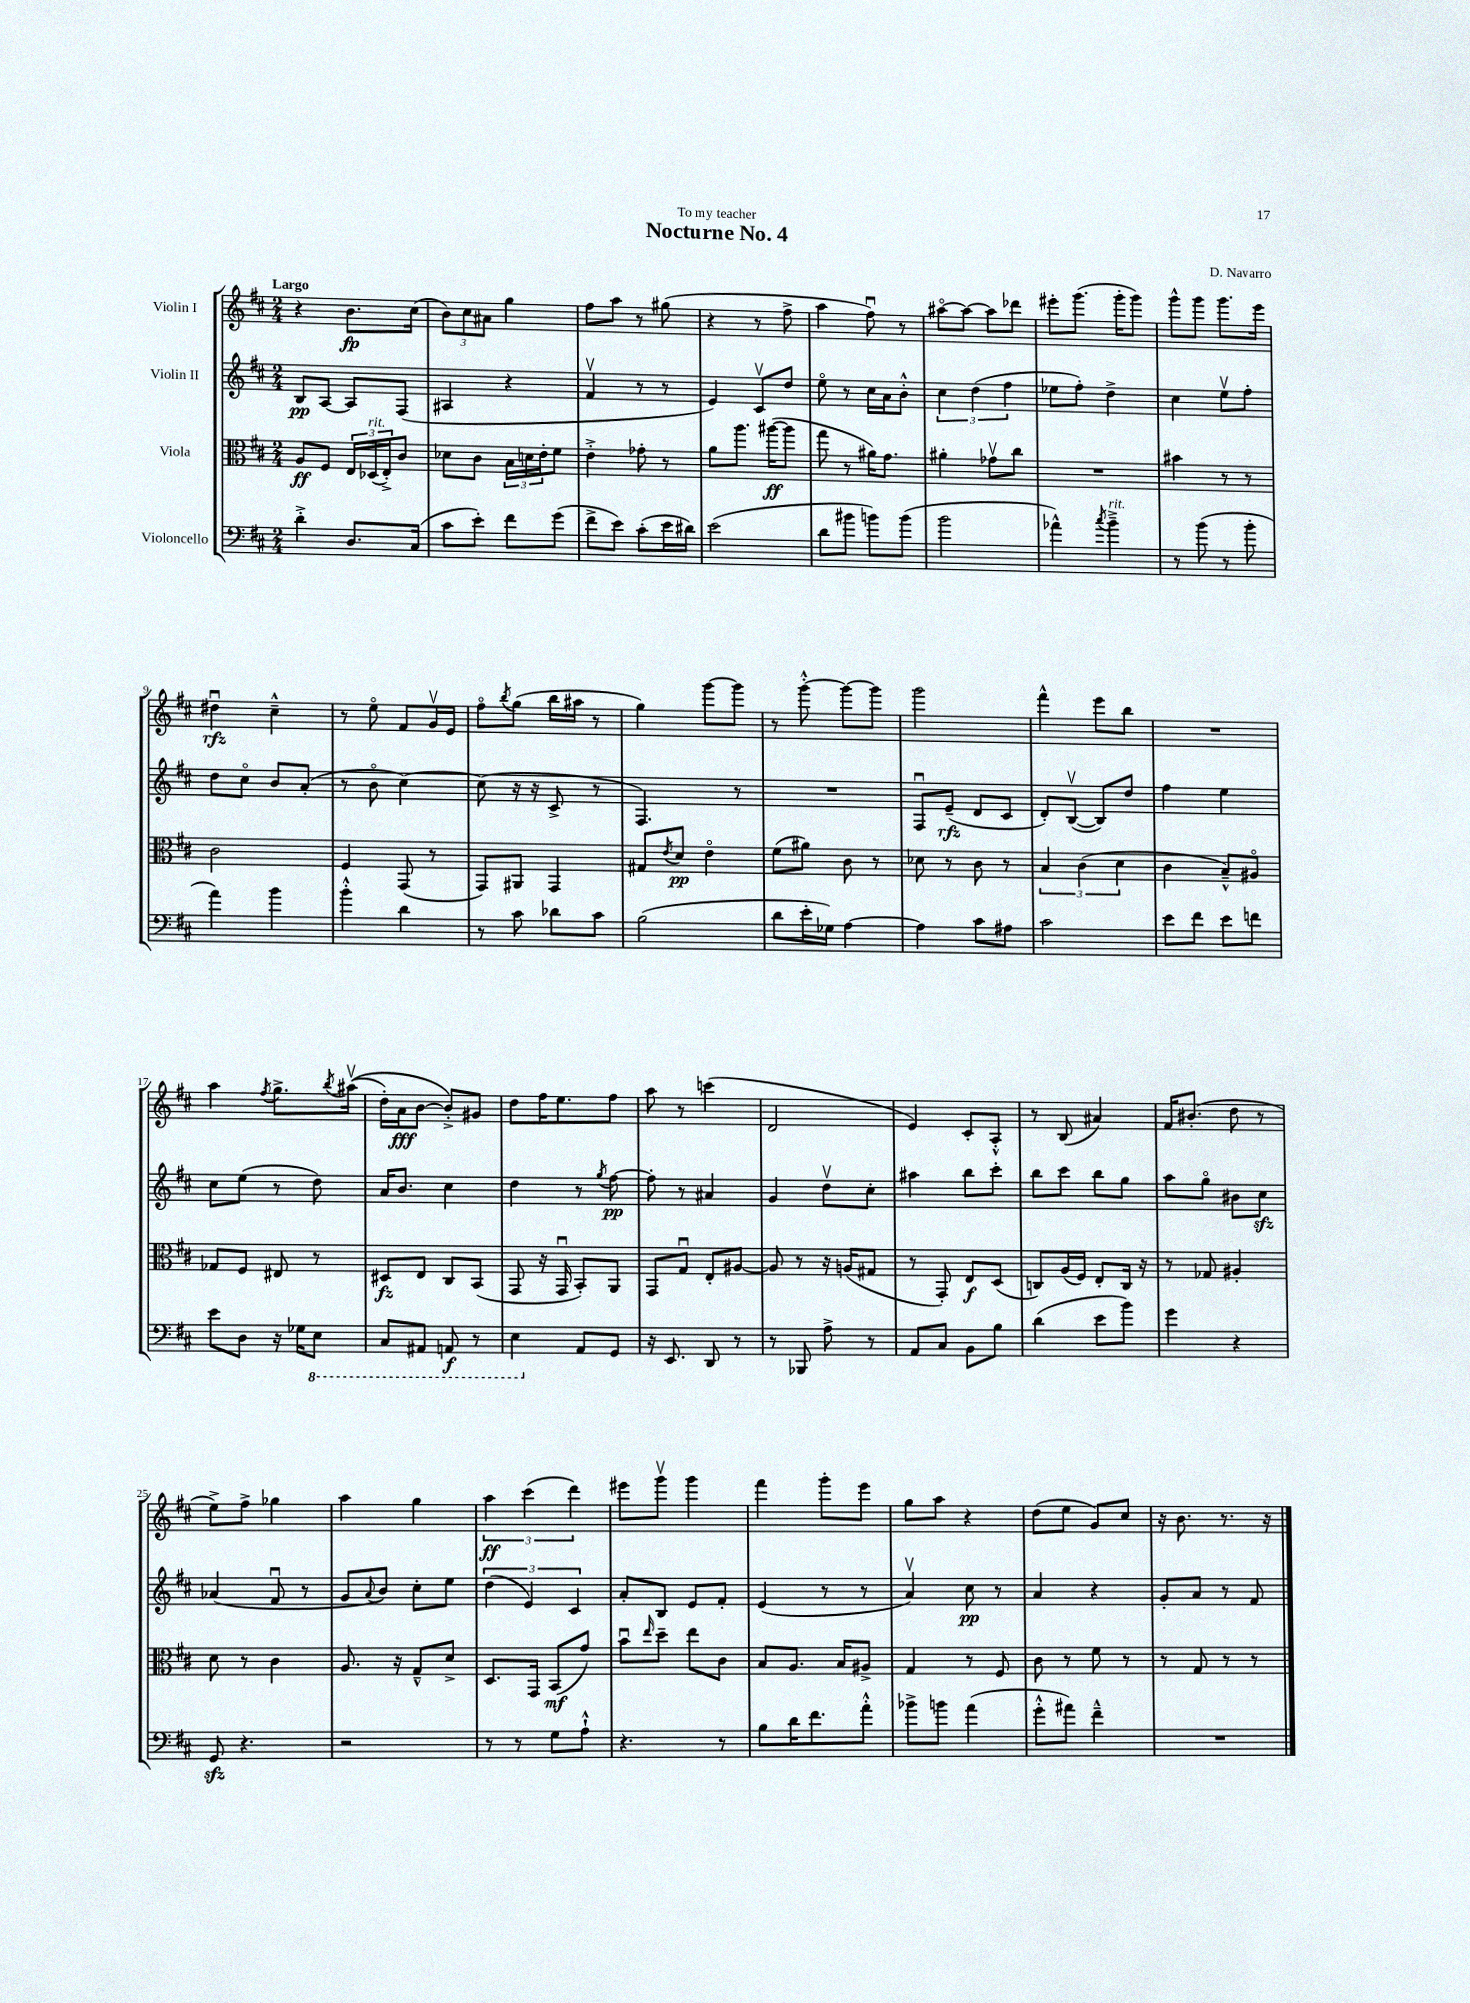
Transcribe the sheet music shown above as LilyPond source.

\header { title = "Nocturne No. 4" composer = "D. Navarro" dedication = "To my teacher" }
<<
\new StaffGroup <<
\new Staff = "s0" \with { instrumentName = "Violin I" } {
    \clef treble \key d \major \numericTimeSignature \time 2/4 \tempo "Largo"
    r4 b'8.\fp cis''16( |
    \tuplet 3/2 { b'8) cis''8 ais'8 } g''4 |
    fis''8 a''8 r8 gis''8( |
    r4 r8 fis''8-> |
    a''4 fis''8\downbow) r8 |
    ais''8~\flageolet ais''8~ ais''8 des'''8 |
    eis'''8-. g'''8.( g'''16-. g'''8) |
    g'''8-^ g'''8 g'''8. e'''16 |
    dis''4\downbow\rfz cis''4---^ |
    r8 e''8\flageolet fis'8 g'16\upbow e'16 |
    fis''8\flageolet \acciaccatura { b''8 } g''8( b''16 ais''16 r8 |
    g''4) g'''8~ g'''8 |
    r8 g'''8~-.-^ g'''8~ g'''8 |
    g'''2 |
    fis'''4-^ e'''8 b''8 |
    R2 |
    a''4 \acciaccatura { fis''8 } g''8.-> \acciaccatura { b''8 } ais''16\upbow(\( |
    d''16-.) a'16\fff b'8~ b'8-.->\) gis'8 |
    d''8 fis''16 e''8. fis''8 |
    a''8 r8 c'''4( |
    d'2 |
    e'4) cis'8-. a8-.-^ |
    r8 b8( ais'4) |
    fis'16 bis'8.-.( d''8 r8 |
    e''8->) fis''8-> ges''4 |
    a''4 g''4 |
    \tuplet 3/2 { a''4\ff cis'''4( d'''4) } |
    eis'''8 g'''8\upbow g'''4 |
    fis'''4 g'''8-. e'''8 |
    g''8 a''8 r4 |
    d''8( e''8 g'8) cis''8 |
    r16 b'8. r8. r16 \bar "|." |
}
\new Staff = "s1" \with { instrumentName = "Violin II" } {
    \clef treble \key d \major \numericTimeSignature \time 2/4
    b8\pp a8~ a8 fis8( |
    ais4 r4 |
    fis'4\upbow r8 r8 |
    e'4) cis'8\upbow d''8 |
    e''8\flageolet r8 cis''16 a'16 b'8-.-^ |
    \tuplet 3/2 { cis''4 d''4( fis''4 } |
    ees''8 fis''8-.) d''4-> |
    cis''4 e''8\upbow fis''8-. |
    d''8 cis''8\flageolet b'8 a'8-.( |
    r8 b'8\flageolet cis''4~) |
    cis''8( r16 r16 cis'8-> r8 |
    fis4.) r8 |
    R2 |
    fis8\downbow e'8--\rfz( d'8 cis'8 |
    d'8-.) b8~\upbow( b8) d''8 |
    fis''4 e''4 |
    cis''8 e''8( r8 d''8) |
    a'16 b'8. cis''4 |
    d''4 r8 \acciaccatura { g''8 } fis''8~\pp |
    fis''8-. r8 ais'4 |
    g'4 d''8\upbow cis''8-. |
    ais''4 b''8 cis'''8-. |
    b''8 cis'''8 b''8 g''8 |
    a''8 g''8\flageolet bis'8 cis''8\sfz |
    aes'4( fis'8\downbow r8 |
    g'8 \appoggiatura { a'8 } b'8) cis''8-. e''8 |
    \tuplet 3/2 { d''4( e'4) cis'4 } |
    a'8-. b8 e'8 fis'8-. |
    e'4( r8 r8 |
    a'4\upbow) cis''8\pp r8 |
    a'4 r4 |
    g'8-. a'8 r8 fis'8 \bar "|." |
}
\new Staff = "s2" \with { instrumentName = "Viola" } {
    \clef alto \key d \major \numericTimeSignature \time 2/4
    a8\ff fis8 \tuplet 3/2 { e16 des16^\markup { \italic "rit." }( e16-.->) } cis'8 |
    des'8 cis'8 \tuplet 3/2 { b16 d'16 e'16-. } fis'8 |
    e'4-.-> ges'8-. r8 |
    a'8 a''8. ais''16~\ff( ais''8 |
    g''8 r8 ais'16) g'8. |
    ais'4-. ges'8\upbow cis''8 |
    R2 |
    bis'4 r8 r8 |
    cis'2 |
    fis4 g,8( r8 |
    g,8) ais,8 g,4 |
    gis8 \acciaccatura { e'8 } d'8\pp e'4\flageolet |
    fis'8( ais'8) cis'8 r8 |
    des'8 r8 cis'8 r8 |
    \tuplet 3/2 { b4 cis'4( d'4 } |
    cis'4 b8---^) ais8\flageolet |
    ges8 fis8 eis8 r8 |
    dis8\fz e8 cis8 b,8( |
    g,8 r16 g,16\downbow b,8-.) a,8 |
    g,8 g8\downbow e8-. ais8~ |
    ais8 r8 r16 a16( gis8 |
    r8 g,8-.) e8\f d8( |
    c8) a16( fis16) e8-. c16 r16 |
    r8 ges8 ais4-. |
    d'8 r8 cis'4 |
    a8. r16 g8---^ d'8-> |
    d8. g,16 b,8\mf( g'8) |
    b'8\downbow \grace { e''16 } d''8-- e''8 cis'8 |
    b8 a8. b16 ais8-> |
    g4 r8 fis8 |
    cis'8 r8 fis'8 r8 |
    r8 g8 r8 r8 \bar "|." |
}
\new Staff = "s3" \with { instrumentName = "Violoncello" } {
    \clef bass \key d \major \numericTimeSignature \time 2/4
    d'4-.-> d8. cis16( |
    cis'8 e'8-.) fis'8 g'8( |
    fis'8-> e'8) cis'8-.( e'16 dis'16) |
    e'2( |
    d'8 bis'8 b'8) b'8( |
    b'2 |
    aes'4-^) \acciaccatura { cis''8 } b'4--->^\markup { \italic "rit." } |
    r8 b'8( r8 b'8-. |
    a'4) b'4 |
    b'4-.-^ d'4 |
    r8 cis'8 des'8 cis'8 |
    b2( |
    d'8 e'16-. ges16) a4~ |
    a4 cis'8 ais8 |
    cis'2 |
    e'8 fis'8 e'8 f'8 |
    e'8 d8 r16 ges16 \ottava #-1 e,8 |
    cis,8 ais,,8 a,,8\f r8 |
    e,4 \ottava #0 a,8 g,8 |
    r16 e,8. d,8 r8 |
    r8 bes,,8 a8-> r8 |
    a,8 cis8 b,8 b8 |
    d'4( e'8 b'8) |
    g'4 r4 |
    g,8\sfz r4. |
    r2 |
    r8 r8 g8 a8-!-^ |
    r4. r8 |
    b8 d'16 fis'8. a'8-.-^ |
    bes'8-> b'8 a'4( |
    g'8-.-^ ais'8) fis'4---^ |
    R2 \bar "|." |
}
>>
>>
